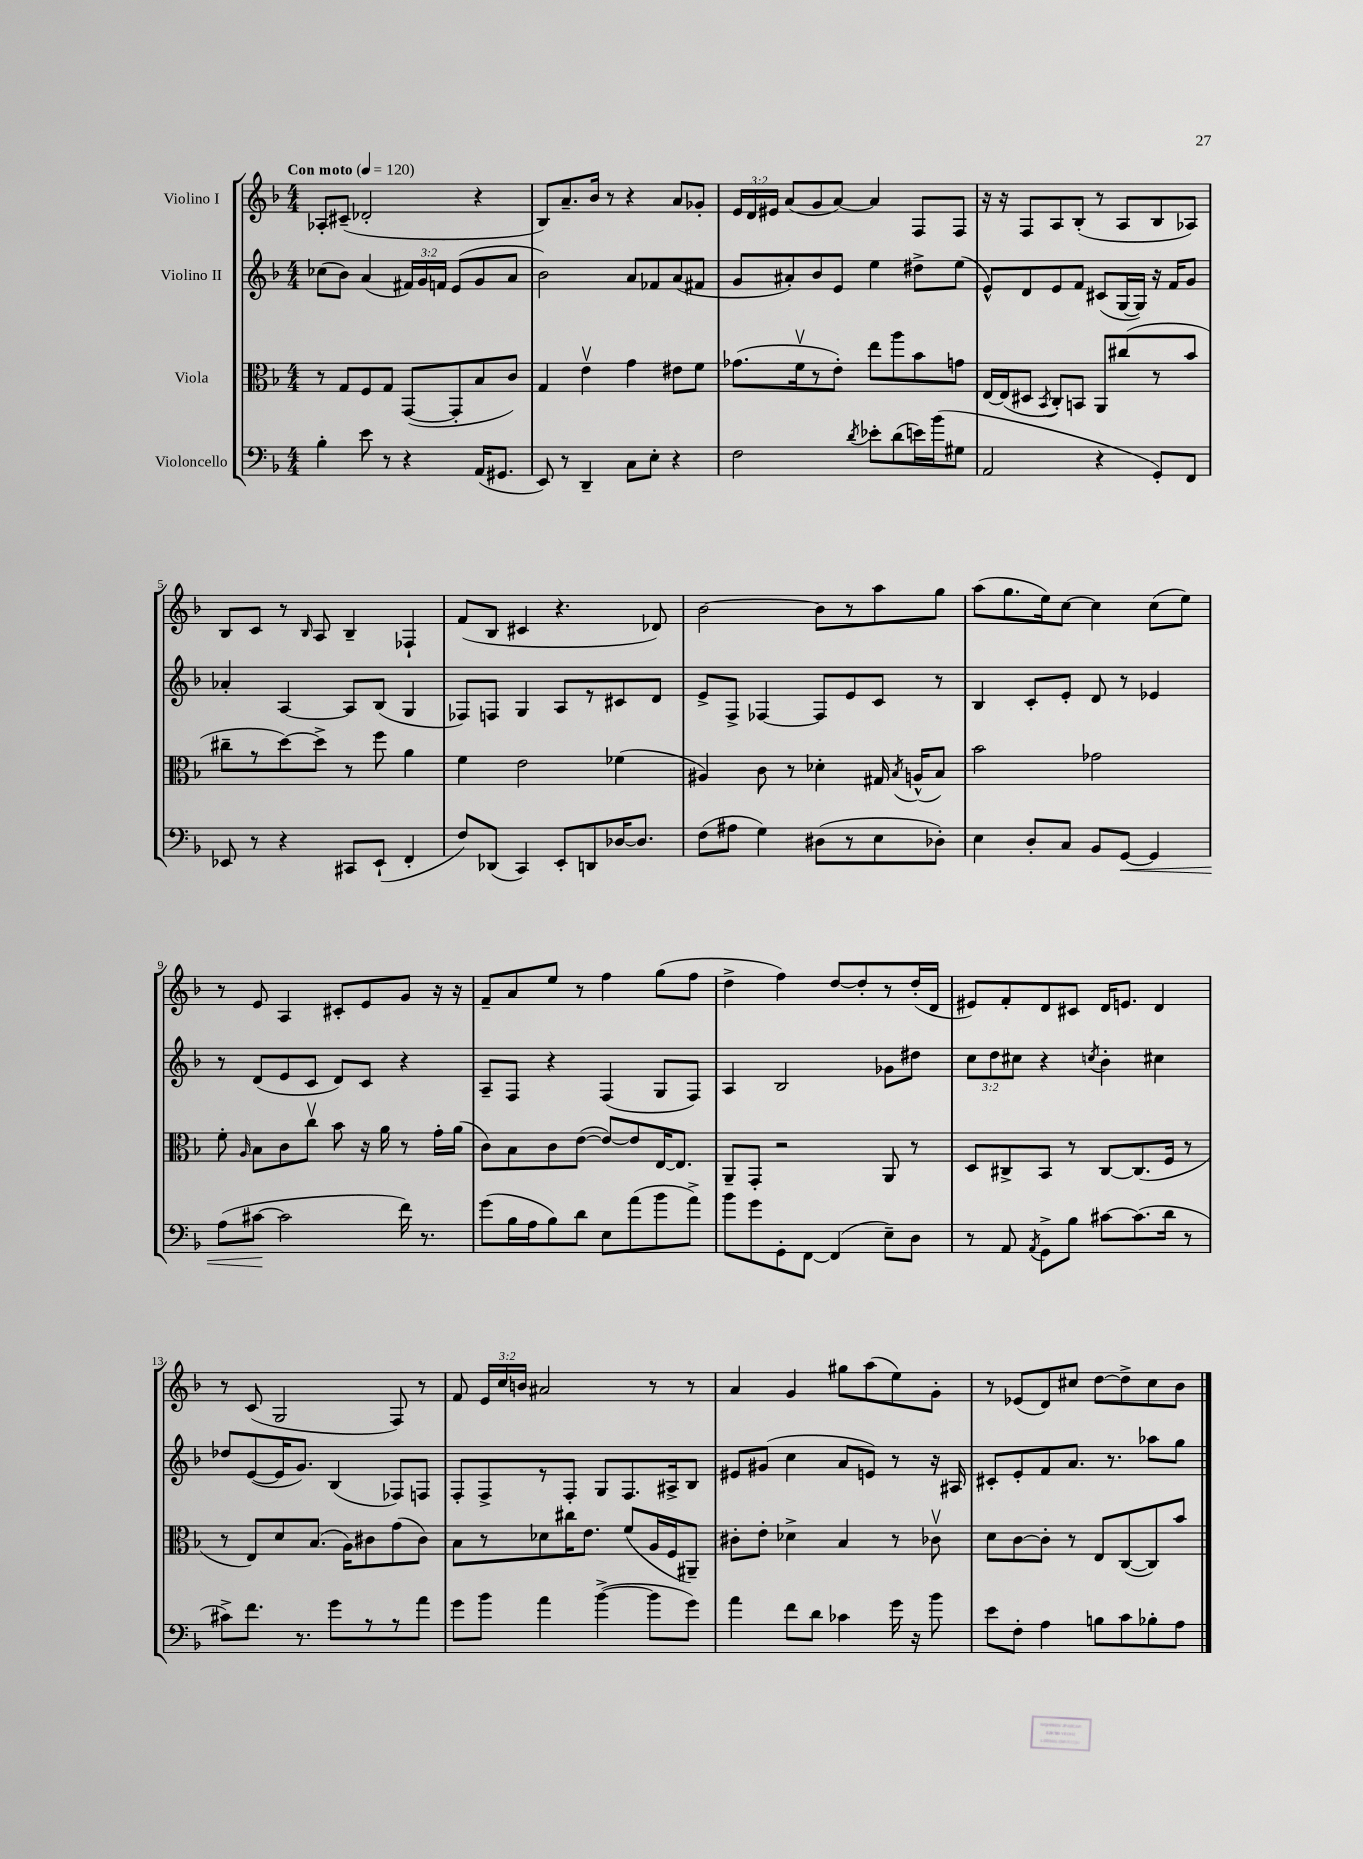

**kern	**kern	**kern	**kern
*staff4	*staff3	*staff2	*staff1
*clefF4	*clefC3	*clefG2	*clefG2
*k[b-]	*k[b-]	*k[b-]	*k[b-]
*M4/4	*M4/4	*M4/4	*M4/4
*MM120	*MM120	*MM120	*MM120
4B-'	8r	(8cc-	8A-'
.	8G	8b-)	(8c#~
8e	8F	(4a	2d-'
8r	8G	.	.
4r	([8GG	24f#)	.
.	.	24g	.
.	.	24f	.
.	8GG']	(8e	.
(16AA	8B-	8g	4r
8.GG#	.	.	.
.	8c)	8a	.
=	=	=	=
8EE)	4G	2b-)	8B-)
8r	.	.	8.a~
4DD~	4ev	.	.
.	.	.	16b-
.	.	.	8r
8C	4g	8a	4r
8E'	.	8f-	.
4r	8e#	(8a	8a
.	8f	8f#	8g-'
=	=	=	=
2F	(8.g-	8g	24e
.	.	.	24d
.	.	.	24e#
.	.	8a#')	(8a
.	16fv	.	.
.	8r	8b-	8g
.	8e')	8e	[8a)
8qd	.	.	.
8e-'	8ee	4ee	4a]
(8d	8aa	.	.
16e)	8b-	8dd#^	8F
(16b-	.	.	.
8G#	8g	(8ee	8F
=	=	=	=
2AA	[16E	8e^^)	16r
.	(16E]	.	16r
.	8D#	8d	8F
.	8qBB-	.	.
.	8C')	8e	8A
.	8BB	8f	(8B-'
4r	8AA	(8c#	8r
.	(8cc#	[16G	8A
.	.	16G])	.
8GG')	8r	16r	8B-
.	.	16f	.
8FF	8b-	8g	8A-)
=	=	=	=
8EE-	8cc#~	4a-'	8B-
8r	8r	.	8c
4r	[8dd)	[4A	8r
.	.	.	16qqB-
.	8dd^]	.	8A
8CC#	8r	8A]	4B-~
(8EE-`	8ff	(8B-	.
4FF'	4a	4G	4F-`
=	=	=	=
8F)	4f	8F-)	(8f
(8DD-	.	8F	8B-
4CC)	2e	4G	4c#
8EE'	.	8A	4.r
8DD	.	8r	.
[16D-	(4f-	8c#	.
8.D-]	.	.	.
.	.	8d	8d-)
=	=	=	=
(8F	4A#)	8e^	[2b-
8A#	.	8F^	.
4G)	8c	[4F-	.
.	8r	.	.
(8D#	4d-'	8F-]	8b-]
8r	.	8e	8r
8E	16G#	8c	8aa
.	8qB-	.	.
.	(16A^^	.	.
8D-')	8B-)	8r	8gg
=	=	=	=
4E	2b-	4B-	(8aa
.	.	.	8.gg
8D'	.	8c'	.
.	.	.	16ee)
8C	.	8e'	[8cc
8BB-	2g-	8d	4cc]
[8GG	.	8r	.
4GG]	.	4e-	(8cc
.	.	.	8ee)
=	=	=	=
(8A	8f'	8r	8r
.	16qqA	.	.
[8c#	8B-	(8d	8e
2c#]	8c	8e	4A
.	8ccv	8c	.
.	8b-	8d)	8c#'
.	16r	8c	8e
.	16a	.	.
16f)	8r	4r	8g
8.r	.	.	.
.	16g'	.	16r
.	(16a	.	16r
=	=	=	=
(8g	8c)	8A~	8f~
16B-	8B-	8F	8a
16A	.	.	.
8B-)	8c	4r	8ee
8d	([8e	.	8r
8E	8e_)	(4F	4ff
(8a	8e]	.	.
8b-	[16E	8G	(8gg
.	8.E]	.	.
8a^)	.	8F)	8ff
=	=	=	=
8b-	8AA~	4A	4dd^
8g	8GG'	.	.
8GG'	2r	2B-	4ff)
[8FF	.	.	.
(4FF]	.	.	[8dd
.	.	.	8dd']
8E~)	8AA	8g-	8r
8D	8r	8dd#	(16dd'
.	.	.	16d
=	=	=	=
8r	8D	12cc	8e#)
.	.	12dd	.
8AA	8C#^	.	8f'
.	.	12cc#	.
8qAA	.	.	.
8GG^	8BB-	4r	8d
8B-	8r	.	8c#
.	.	8qcc	.
[8c#	[8C#	4b-'	16d
.	.	.	8.e
(8.c#]	(8.C#]	.	.
.	.	4cc#	4d
16d	16F	.	.
8r	8r	.	.
=	=	=	=
8c#^)	8r	8dd-	8r
8.f	8E)	([8e	(8c
.	8d	16e]	2G
8.r	.	8.g)	.
.	(8.B-	.	.
8g	.	(4B-	.
.	16A)	.	.
8r	8c#	.	.
8r	(8g	8F-)	8F)
8a	8c#)	8F	8r
=	=	=	=
8g	8B-	8F'	8f
8b-	8r	8F^	24e
.	.	.	24cc
.	.	.	24b
4a	8d-	8r	2a#
.	16cc#	8F'	.
.	8.e	.	.
([4b-^	.	8G	.
.	(8f	8.F	.
8b-]	16A	.	8r
.	16F	16A#^	.
8g)	8AA#~)	8B-	8r
=	=	=	=
4a	8c#'	8e#	4a
.	8e'	(8g#	.
8f	4d-^	4cc	4g
8d	.	.	.
4c-	4B-	8a	8gg#
.	.	8e)	(8aa
16g	8r	8r	8ee)
16r	.	.	.
8b-	8c-v	16r	8g'
.	.	16A#	.
=	=	=	=
8e	8d	8c#'	8r
8F'	[8c	8e'	(8e-
4A	8c']	8f	8d)
.	8r	8.a	8cc#
8B	8E	.	[8dd
.	.	8.r	.
8c	([8C	.	8dd^]
8B-'	8C])	8aa-	8cc#
8A	8b-	8gg	8b-
==	==	==	==
*-	*-	*-	*-
